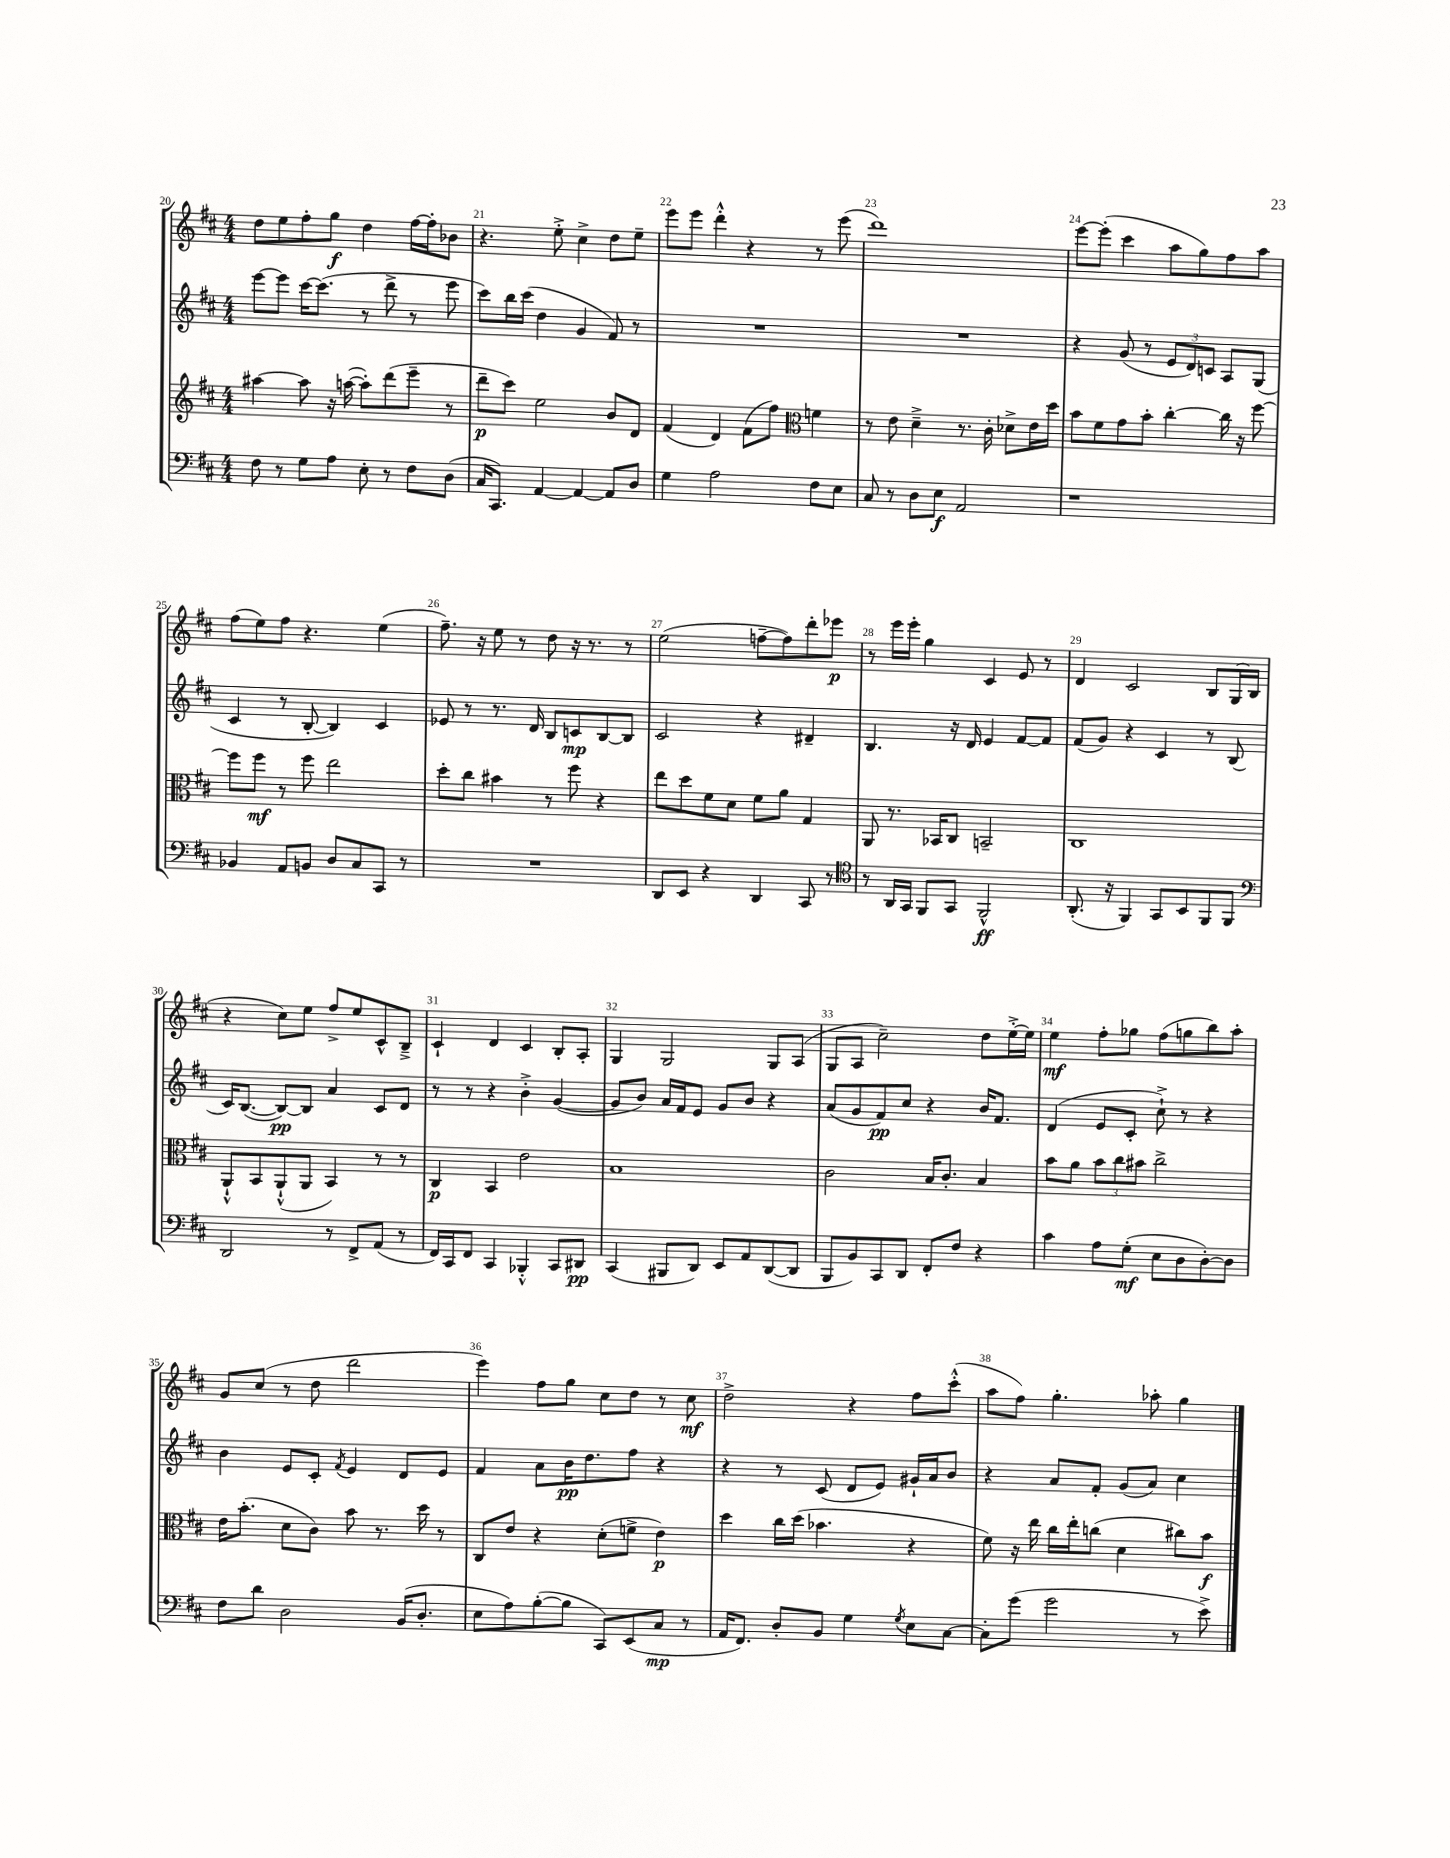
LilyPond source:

<<
\new StaffGroup <<
\new Staff = "s0" {
    \clef treble \key d \major \numericTimeSignature \time 4/4
    d''8 e''8 fis''8-. g''8\f d''4 fis''16~ fis''16-. bes'8 |
    r4. e''8-.-> cis''4-> d''8 e''8-- |
    e'''8 e'''8 d'''4-.-^ r4 r8 e'''8( |
    d'''1) |
    e'''8~ e'''8-.( cis'''4 a''8 g''8) fis''8 a''8 |
    fis''8( e''8) fis''8 r4. e''4( |
    fis''8.--) r16 e''8 r8 d''8 r16 r8. r8 |
    e''2( f''8~-- f''8) d'''8-. ees'''8\p |
    r8 e'''16 e'''16-. g''4 cis'4 e'8 r8 |
    d'4 cis'2 b8 g16( b16 |
    r4 cis''8) e''8 fis''8-> e''8 cis'8-^ b8---> |
    cis'4-! d'4 cis'4 b8-. a8-. |
    g4 g2 g8 a8( |
    g8 a8 cis''2--) d''8 e''16~-.-> e''16 |
    e''4\mf fis''8-. ges''8 fis''8( g''8 b''8) a''8-. |
    g'8 cis''8( r8 d''8 d'''2 |
    e'''4) fis''8 g''8 cis''8 d''8 r8 cis''8\mf |
    d''2-> r4 fis''8 cis'''8-.-^( |
    a''8 fis''8) g''4.-. aes''8-. g''4 \bar "|." |
}
\new Staff = "s1" {
    \clef treble \key d \major \numericTimeSignature \time 4/4
    e'''8~ e'''8 cis'''16~ cis'''8.( r8 d'''8-> r8 e'''8 |
    cis'''8) b''16 cis'''16( d''4 g'4 fis'8) r8 |
    R1 |
    R1 |
    r4 g'8( r8 \tuplet 3/2 { e'8 d'8) c'8 } a8 g8( |
    cis'4 r8 b8~-. b4) cis'4 |
    ees'8 r8 r8. d'16 b8 c'8\mp b8~ b8 |
    cis'2 r4 dis'4-- |
    b4. r16 d'16 e'4 fis'8~ fis'8 |
    fis'8( g'8) r4 cis'4 r8 b8( |
    cis'16) b8.~( b8~\pp) b8 a'4 cis'8 d'8 |
    r8 r8 r4 b'4-.-> g'4~( |
    g'8 b'8) a'16 fis'16 e'8 g'8 b'8 r4 |
    a'8( g'8 fis'8\pp) cis''8 r4 b'16 fis'8. |
    d'4( e'8 cis'8-. cis''8-!->) r8 r4 |
    b'4 e'8 cis'8-. \acciaccatura { fis'8 } e'4 d'8 e'8 |
    fis'4 a'8 b'16\pp d''8. fis''8 r4 |
    r4 r8 cis'8( d'8 e'8) gis'16-! a'16 b'8 |
    r4 a'8 fis'8-. g'8( a'8) cis''4 \bar "|." |
}
\new Staff = "s2" {
    \clef treble \key d \major \numericTimeSignature \time 4/4
    ais''4~ ais''8 r16 a''16~( a''8-.) d'''8( e'''8-- r8 |
    d'''8--\p cis'''8) e''2 b'8 d'8 |
    fis'4( d'4) fis'8( fis''8) \clef alto f'4 |
    r8 e'8 d'4---> r8. cis'16-. des'8-> e'16 d''16 |
    b'8 fis'8 g'8 b'8-. cis''4~-. cis''16 r16 fis''8~ |
    fis''8 fis''8\mf r8 fis''8 e''2 |
    d''8-. cis''8 bis'4 r8 fis''8 r4 |
    e''8 d''8 fis'8 d'8 fis'8 a'8 g4 |
    a,8 r8. bes,16 cis8 b,2-- |
    cis1 |
    a,8-!-^ b,8 a,8-!-^( a,8 b,4) r8 r8 |
    cis4\p b,4 e'2 |
    b1 |
    cis'2 b16 cis'8.-. b4 |
    b'8 a'8 \tuplet 3/2 { b'8 cis''8 bis'8 } cis''2-> |
    e'16 b'8.-.( d'8 cis'8) b'8 r8. d''16 r8 |
    cis8 e'8 r4 d'8-.( f'8-> e'4\p) |
    d''4 cis''16 d''16( bes'4. r4 |
    fis'8) r16 e''16 cis''16 e''16-. c''8( d'4 cis''8) b'8\f \bar "|." |
}
\new Staff = "s3" {
    \clef bass \key d \major \numericTimeSignature \time 4/4
    fis8 r8 g8 a8 e8-. r8 fis8 d8( |
    cis16 cis,8.) a,4~ a,4~ a,8 d8 |
    g4 a2 fis8 e8 |
    cis8 r8 d8 e8\f a,2 |
    r1 |
    bes,4 a,8 b,8 d8 cis8 cis,8 r8 |
    R1 |
    d,8 e,8 r4 d,4 cis,8 r8 |
    \clef tenor r8 a,16 g,16 fis,8 g,8 fis,2-^\ff |
    a,8.-.( r16 fis,4) g,8 b,8 fis,8 fis,8 |
    \clef bass d,2 r8 fis,8-> a,8( r8 |
    fis,16) cis,16 fis,8 cis,4 bes,,4-.-^ cis,8 dis,8\pp |
    cis,4( bis,,8 d,8) e,8 a,8 d,8~( d,8 |
    b,,8 b,8) cis,8 d,8 fis,8-. fis8 r4 |
    cis'4 a8 g8-.\mf( e8 d8 d8~-.) d8 |
    fis8 d'8 d2 b,16( d8.-. |
    e8 a8) b8~-.( b8 cis,8) e,8( cis8\mp r8 |
    a,16 fis,8.) d8-. b,8 g4 \acciaccatura { g8 } e8 cis8~ |
    cis8-. g'8( g'2 r8 e'8->) \bar "|." |
}
>>
>>
\layout { \context { \Score currentBarNumber = #20 \override BarNumber.break-visibility = ##(#f #t #t) barNumberVisibility = #all-bar-numbers-visible } }
